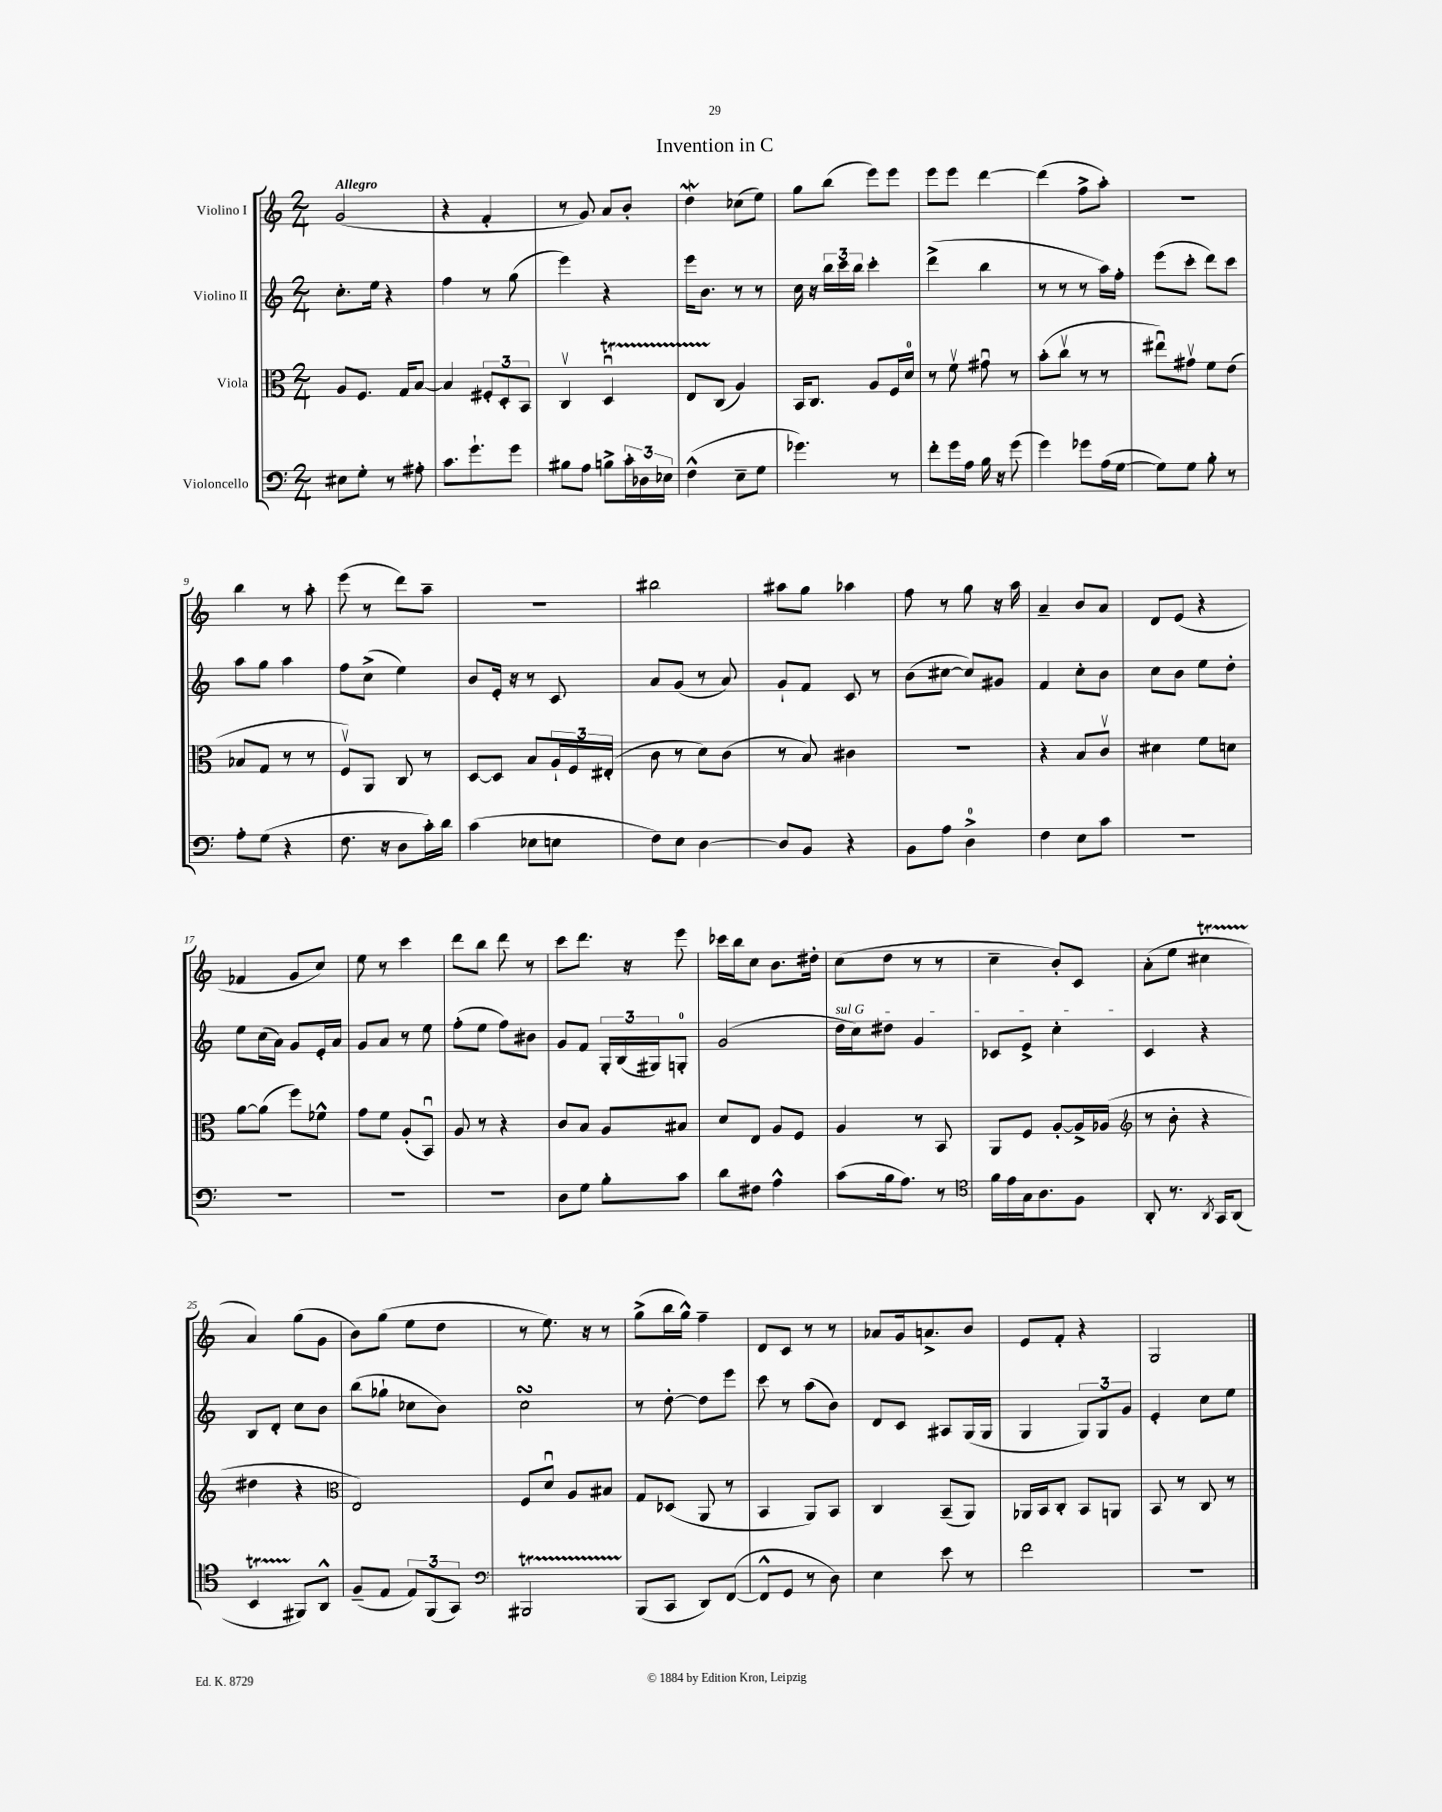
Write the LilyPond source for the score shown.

\header { title = "Invention in C" }
<<
\new StaffGroup <<
\new Staff = "s0" \with { instrumentName = "Violino I" } {
    \clef treble \key c \major \numericTimeSignature \time 2/4 \tempo "Allegro"
    g'2( |
    r4 f'4-. |
    r8 g'8) a'8 b'8-. |
    d''4\mordent ces''8( e''8) |
    g''8 b''8( e'''8) e'''8 |
    e'''8 e'''8 d'''4~ |
    d'''4( f''8-> a''8-.) |
    R2 |
    b''4 r8 a''8-. |
    e'''8( r8 d'''8) a''8-- |
    R2 |
    bis''2 |
    ais''8 g''8 aes''4 |
    f''8 r8 g''8 r16 a''16 |
    a'4-- b'8 a'8 |
    d'8 e'8( r4 |
    fes'4 g'8 c''8) |
    e''8 r8 c'''4 |
    d'''8 b''8 d'''8 r8 |
    c'''8 d'''8. r16 e'''8 |
    ces'''16 b''16 c''8 b'8. dis''16-. |
    c''8( d''8 r8 r8 |
    c''4-- b'8-.) c'8 |
    a'8-.( e''8 cis''4\startTrillSpan |
    a'4\stopTrillSpan) g''8( g'8 |
    b'8) g''8( e''8 d''8 |
    r8 e''8.) r16 r8 |
    g''8->( b''16 g''16-^) f''4-- |
    d'8 c'8 r8 r8 |
    aes'8 g'16 a'8.-> b'8 |
    e'8 f'8-. r4 |
    g2 \bar "|." |
}
\new Staff = "s1" \with { instrumentName = "Violino II" } {
    \clef treble \key c \major \numericTimeSignature \time 2/4
    c''8.-. e''16 r4 |
    f''4 r8 g''8( |
    e'''4) r4 |
    e'''16 b'8. r8 r8 |
    c''16 r16 \tuplet 3/2 { b''16 c'''16 b''16 } c'''4-. |
    d'''4->( b''4 |
    r8 r8 r8 a''16) f''16-. |
    e'''8( c'''8-. d'''8) c'''8 |
    a''8 g''8 a''4 |
    f''8 c''8->( e''4) |
    b'8 e'16-. r16 r8 c'8 |
    a'8 g'8( r8 a'8) |
    g'8-! f'8 c'8 r8 |
    b'8( cis''8~ cis''8) gis'8 |
    f'4 c''8-. b'8 |
    c''8 b'8 e''8 d''8-. |
    e''8 c''16( a'16) g'8 e'16-. a'16 |
    g'8 a'8 r8 e''8 |
    f''8-.( e''8 f''8) bis'8 |
    g'8 f'8 \tuplet 3/2 { g16-. b16( gis16) } g8-0-. |
    g'2( |
    \once \override TextSpanner.bound-details.left.text = \markup { \italic "sul G" } d''16\startTextSpan c''16) dis''8 g'4 |
    ces'8 e'8-> c''4-.\stopTextSpan |
    c'4 r4 |
    b8 d'8-. c''8 b'8 |
    b''8( ges''8-! ces''8 b'8) |
    c''2\turn |
    r8 d''8~-. d''8 e'''8 |
    c'''8 r8 a''8( b'8) |
    d'8 c'8 ais8 g16( g16 |
    g4 \tuplet 3/2 { g8) g8 g'8 } |
    e'4-. c''8 e''8 \bar "|." |
}
\new Staff = "s2" \with { instrumentName = "Viola" } {
    \clef alto \key c \major \numericTimeSignature \time 2/4
    a8 f8. g16 b8~ |
    b4 \tuplet 3/2 { fis8-. d8-. b,8 } |
    c4\upbow d4\downbow\startTrillSpan |
    e8 c8\stopTrillSpan( a4) |
    b,16 c8. a8 f16 d'16-0 |
    r8 f'8\upbow gis'8\downbow r8 |
    b'8-.( c''8\upbow r8 r8 |
    eis''8\downbow) gis'8\upbow f'8 e'8( |
    bes8 g8 r8 r8 |
    f8\upbow) a,8 c8 r8 |
    d8~ d8 b8 \tuplet 3/2 { a16-! f16 eis16-.( } |
    c'8 r8 d'8) c'8( |
    r8 b8) cis'4 |
    r2 |
    r4 b8 c'8\upbow |
    dis'4 f'8 d'8 |
    a'8~ a'8( f''8) fes'8-^ |
    g'8 f'8 a8-.( b,8\downbow) |
    a8 r8 r4 |
    c'8 b8 a8 bis8 |
    d'8 e8 a8 f8 |
    a4 r8 b,8 |
    a,8 f8 a8~-. a16-> aes16( |
    \clef treble r8 b'8-. r4 |
    dis''4 r4 |
    \clef alto e2) |
    f8 d'8\downbow a8 bis8 |
    g8 des8( a,8 r8 |
    b,4 a,8) b,8 |
    c4 b,8--( a,8) |
    aes,16 b,16 c8-. b,8 a,8 |
    b,8 r8 c8 r8 \bar "|." |
}
\new Staff = "s3" \with { instrumentName = "Violoncello" } {
    \clef bass \key c \major \numericTimeSignature \time 2/4
    eis8 g8-. r8 ais8-. |
    c'8. g'8.-! g'8 |
    bis8 a8 b8-> \tuplet 3/2 { c'16-. des16 ees16 } |
    f4-^( e8-- g8 |
    ges'4.) r8 |
    f'8-. g'16 a16 b16 r16 g'8( |
    g'4) ges'8 a16( g16~ |
    g8) g8 b8-. r8 |
    a8-. g8( r4 |
    f8. r16 d8 c'16-.) d'16 |
    c'4( ees8 e8 |
    f8) e8 d4~ |
    d8 b,8 r4 |
    b,8 a8 d4-0-> |
    f4 e8 c'8 |
    R2 |
    R2 |
    R2 |
    R2 |
    d8 g8 b8-. c'8 |
    d'8 fis8 a4-^ |
    c'8( b16 a8.) r8 |
    \clef tenor f'16 e'16 g16 a8. f8 |
    a,8-. r8. \acciaccatura { a,8 } g,16 a,8( |
    b,4\startTrillSpan fis,8\stopTrillSpan) a,8-^ |
    f8--( e8 \tuplet 3/2 { e8) f,8( g,8) } |
    \clef bass bis,,2\startTrillSpan |
    b,,8\stopTrillSpan( c,8 d,8) f,8~( |
    f,8-^ g,8 r8 d8) |
    e4 e'8 r8 |
    f'2 |
    R2 \bar "|." |
}
>>
>>
